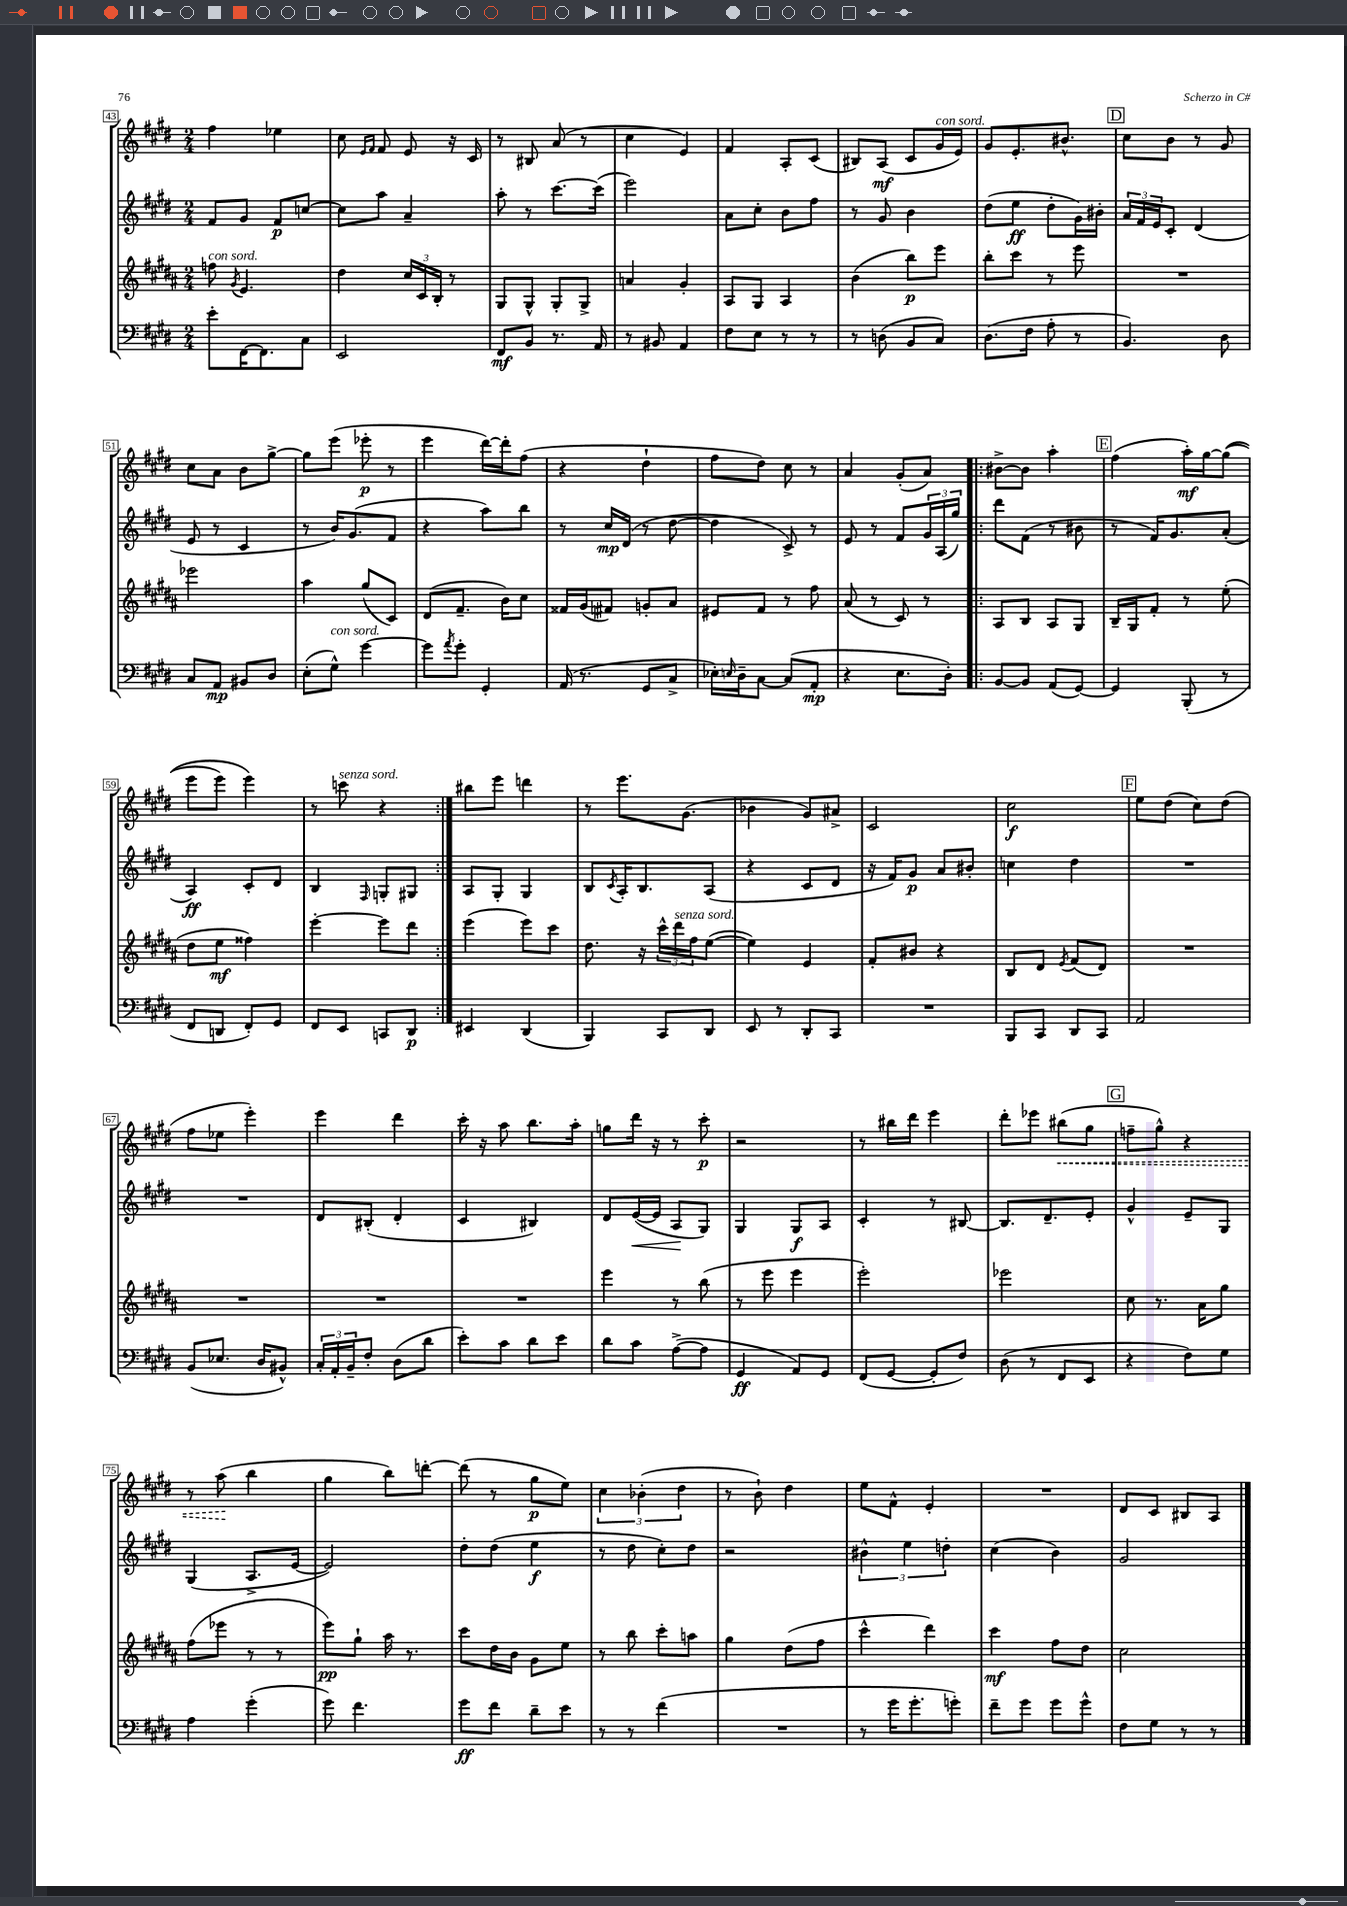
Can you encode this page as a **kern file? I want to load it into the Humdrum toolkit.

**kern	**kern	**kern	**kern
*staff4	*staff3	*staff2	*staff1
*clefF4	*clefG2	*clefG2	*clefG2
*k[f#c#g#d#]	*k[f#c#g#d#a#]	*k[f#c#g#d#]	*k[f#c#g#d#]
*M2/4	*M2/4	*M2/4	*M2/4
8e'	8ff	8f#	4ff#
.	8qg#	.	.
[16FF#	4.e	8g#	.
8.FF#]	.	.	.
.	.	8f#	4ee-
8C#	.	[8cc	.
=	=	=	=
2EE	4dd#	8cc]	8cc#
.	.	.	16qqe
.	.	.	16qqf#
.	.	8aa	8f#
.	24cc#	4a~	8e
.	24c#	.	.
.	24B'	.	.
.	8r	.	16r
.	.	.	16c#
=	=	=	=
8FF#	8G#	8aa'	8r
8BB	8G#^^	8r	8B#
8.r	8G#'	[8.ccc#	(8a
.	8G#^	.	8r
16AA	.	(16ccc#]	.
=	=	=	=
8r	4a	2eee)	4cc#
8BB#	.	.	.
4AA	4g#'	.	4e)
=	=	=	=
8F#	8A#	8a	4f#
8E	8G#	8cc#'	.
8r	4A#	8b	8A'
8r	.	8ff#	(8c#
=	=	=	=
8r	(4b	8r	8B#)
(8D	.	8g#	(8A
8BB	8bb)	4b	8c#
8C#)	8eee	.	16g#
.	.	.	16e)
=	=	=	=
(8.D#	8bb'	(8dd#	8g#
.	8ccc#	8ee	8.e'
16F#	.	.	.
8A'	8r	8dd#'	.
.	.	.	8.b#^^
8r	8eee	16g#)	.
.	.	16b#'	.
=	=	=	=
4.BB)	2r	24a	8cc#
.	.	24f#	.
.	.	24e	.
.	.	8c#'	8b
.	.	(4d#	8r
8D#	.	.	8g#
=	=	=	=
8C#	2eee-	8e	8cc#
8AA	.	8r	8a
8BB#	.	4c#	8b
8D#	.	.	[8gg#^
=	=	=	=
(8E'	4aa#	8r	8gg#]
8G#^^)	.	16b)	(8eee
.	.	(8.g#	.
[4g#	(8gg#	.	8eee-'
.	8c#)	8f#	8r
=	=	=	=
8g#]	(8d#	4r	4eee
8qa	.	.	.
8g#'	8.f#~	.	.
4GG#'	.	8aa)	[16ddd#)
.	16b)	.	16ddd#']
.	8cc#	8bb	(8ff#
=	=	=	=
(16AA	16f##	8r	4r
8.r	(16g#	.	.
.	8f#)	16cc#	.
.	.	(16d#	.
8GG#	8g'	8r	4dd#`
8C#^	8a#	[8dd#	.
=	=	=	=
16E-')	8e#	4dd#]	8ff#
16qqE	.	.	.
16D#~	.	.	.
[8C#	8f#	.	8dd#)
(8C#]	8r	8c#^)	8cc#
8AA'	8ff#	8r	8r
=	=	=	=
4r	(8a#	8e	4a
.	8r	8r	.
8.E	8c#)	8f#	(8g#'
.	8r	24g#	8a)
.	.	(24A	.
16D#')	.	.	.
.	.	24gg#)	.
=!|:	=!|:	=!|:	=!|:
[8BB	8A#	8ddd#	[8b#^
8BB]	8B	(8f#	8b#]
(8AA	8A#	8r	4aa'
[8GG#)	8G#	8b#	.
=	=	=	=
4GG#]	16B~	8r	(4ff#
.	16G#	.	.
.	8f#'	16f#)	.
.	.	8.g#	.
(8BBB'	8r	.	16aa')
.	.	.	[16gg#
8r	(8ee'	(8a'	&((8gg#]
=	=	=	=
8FF#	8dd#	4A)	8eee
8DD	8ee	.	8eee)
8FF#')	4ff##)	8c#'	4eee&)
8GG#	.	8d#	.
=	=	=	=
8FF#	[4eee'	4B	8r
8EE	.	.	8ccc
.	.	16qqF#	.
8CC	8eee]	8G'	4r
8DD#	8ddd#	8G#	.
=:|!	=:|!	=:|!	=:|!
4EE#	(4eee	8A	8bb#
.	.	8G#'	8eee
(4DD#	8eee)	4G#	4ddd
.	8ccc#	.	.
=	=	=	=
4BBB)	8.dd#	8B	8r
.	.	8qc#	.
.	.	16A'	8.eee
.	16r	8.B	.
8CC#	24ccc#^^	.	.
.	24ddd#	.	.
.	.	.	(8.g#
.	24ff#	.	.
8DD#	([8ee	(8A	.
=	=	=	=
8EE	4ee])	4r	4b-
8r	.	.	.
8DD#'	4e	8c#	8g#)
8CC#	.	8d#	8a#^
=	=	=	=
2r	8f#'	16r	2c#
.	.	16f#)	.
.	8b#	8g#	.
.	4r	8a	.
.	.	8b#'	.
=	=	=	=
8BBB	8B	4cc	2cc#
8CC#	8d#	.	.
.	8qe	.	.
8DD#	(8f#	4dd#	.
8CC#	8d#)	.	.
=	=	=	=
2AA	2r	2r	8ee
.	.	.	(8dd#
.	.	.	8cc#)
.	.	.	(8dd#
=	=	=	=
(8BB	2r	2r	8ff#
8.E-	.	.	8ee-
.	.	.	4eee')
16D#	.	.	.
8BB#^^)	.	.	.
=	=	=	=
24C#'	2r	8d#	4eee
24AA'	.	.	.
24BB~	.	.	.
8F#'	.	(8B#'	.
(8D#	.	4d#'	4ddd#
8d#	.	.	.
=	=	=	=
8e')	2r	4c#	16ccc#'
.	.	.	16r
8c#	.	.	8aa
8d#	.	4B#)	8.bb
8e	.	.	.
.	.	.	16aa'
=	=	=	=
8d#	4eee	8d#	8gg
8c#	.	([16e	16ddd#
.	.	16e]	16r
([8A^	8r	8A	8r
8A]	(8bb	8G#)	8ccc#'
=	=	=	=
4GG#	8r	4G#	2r
.	8eee	.	.
8AA)	4eee	8G#	.
8GG#	.	8A	.
=	=	=	=
(8FF#	2eee')	4c#'	8r
[8GG#	.	.	16bb#
.	.	.	16ddd#
8GG#']	.	8r	4eee
8F#)	.	[8B#	.
=	=	=	=
(8D#	2eee-	8.B#]	8ddd#'
8r	.	.	8eee-
.	.	8.d#~	.
8FF#	.	.	(8bb#
8EE	.	8e'	8gg#
=	=	=	=
4r	8cc#	4g#^^	8ff~
.	8.r	.	8gg#^^)
8F#)	.	8e~	4r
.	16a#	.	.
8G#	8gg#	8G#	.
=	=	=	=
4A	(8ff#	(4G#	8r
.	8eee-	.	(8aa
(4g#'	8r	8.A^	4bb
.	8r	.	.
.	.	[16e	.
=	=	=	=
8g#)	8eee)	2e])	4gg#
4.f#	8gg#`	.	.
.	16aa#	.	8bb)
.	8.r	.	.
.	.	.	[8ddd'
=	=	=	=
8g#	8ccc#	8dd#'	(8ddd]
8f#	16dd#	(8dd#	8r
.	16b	.	.
8d#~	8g#	4ee	8gg#
8e	8ee	.	8ee)
=	=	=	=
8r	8r	8r	6cc#
8r	8bb	8dd#	.
.	.	.	(6b-'
(4f#	8ccc#'	8cc#')	.
.	.	.	6dd#
.	8aa	8dd#	.
=	=	=	=
2r	4gg#	2r	8r
.	.	.	8b`)
.	(8dd#	.	4dd#
.	8ff#	.	.
=	=	=	=
8r	4ccc#^^	6b#^^	8ee
16g#	.	.	8f#^^
.	.	6ee	.
8.g#'	.	.	.
.	4ddd#)	.	4e'
.	.	6dd'	.
8g')	.	.	.
=	=	=	=
8f#~	4ccc#	(4cc#	2r
8g#	.	.	.
8g#	8ff#	4b)	.
8g#^^	8dd#	.	.
=	=	=	=
8F#	2cc#	2g#	8d#
8G#	.	.	8c#
8r	.	.	8B#
8r	.	.	8A
==	==	==	==
*-	*-	*-	*-
